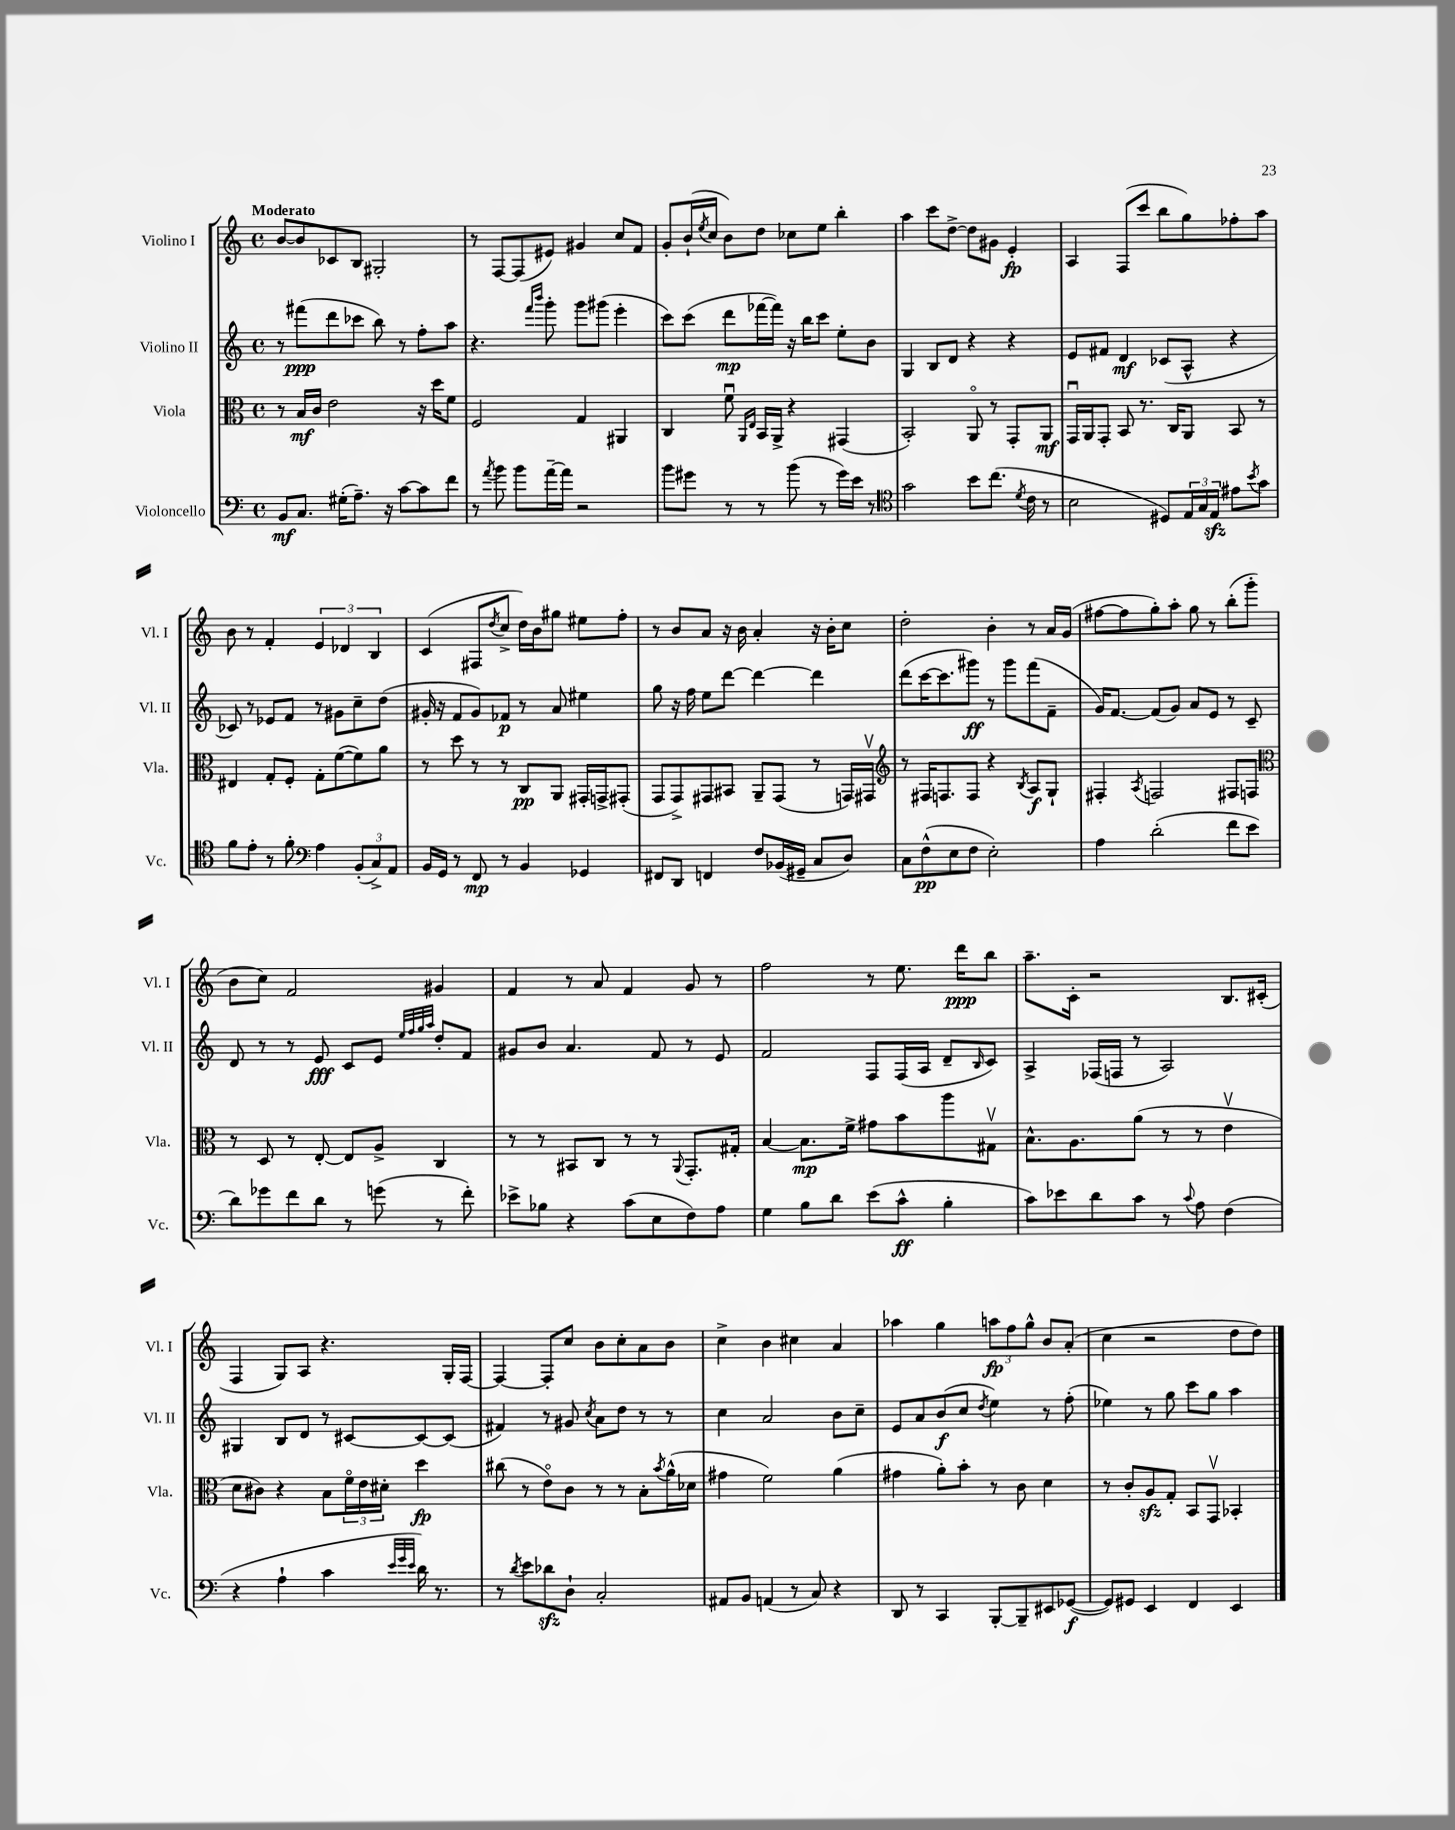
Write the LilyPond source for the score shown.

<<
\new StaffGroup <<
\new Staff = "s0" \with { instrumentName = "Violino I" shortInstrumentName = "Vl. I" } {
    \clef treble \key c \major \defaultTimeSignature \time 4/4 \tempo "Moderato"
    b'8~ b'8 ces'8 b8 gis2-. |
    r8 f8~ f8( eis'8) gis'4 c''8 f'8 |
    g'8-. b'16-!( \acciaccatura { e''8 } c''16 b'8) d''8 ces''8 e''8 b''4-. |
    a''4 c'''8 d''8~-> d''8 gis'8 e'4-.\fp |
    a4 f8( c'''8 b''8 g''8) fes''8-. a''8 |
    b'8 r8 f'4-. \tuplet 3/2 { e'4 des'4 b4 } |
    c'4( fis8 \acciaccatura { d''8 } c''8-> d''16) b'16 gis''8 eis''8 f''8-. |
    r8 b'8 a'8 r16 b'16 a'4-. r16 b'16-. c''8 |
    d''2-. b'4-. r8 a'16 g'16( |
    fis''8~ fis''8 g''8-.) a''8-. g''8 r8 b''8-.( g'''8-. |
    b'8 c''8) f'2 gis'4 |
    f'4 r8 a'8 f'4 g'8 r8 |
    f''2 r8 e''8. d'''16\ppp b''8 |
    a''8.-- c'16-. r2 b8. cis'16-.( |
    f4 g8) a8 r4. g16-. f16~ |
    f4~ f8-. c''8 b'8 c''8-. a'8 b'8 |
    c''4-> b'4 cis''4 a'4 |
    aes''4 g''4 \tuplet 3/2 { a''8\fp f''8 g''8-^ } b'8 a'8-.( |
    c''4 r2 d''8 d''8) \bar "|." |
}
\new Staff = "s1" \with { instrumentName = "Violino II" shortInstrumentName = "Vl. II" } {
    \clef treble \key c \major \defaultTimeSignature \time 4/4
    r8 fis'''8\ppp( d'''8 ces'''8 b''8) r8 f''8-. a''8 |
    r4. \grace { f'''16 b'''16 } g'''8-. g'''8 gis'''8( e'''4-. |
    c'''8) c'''8( d'''8\mp fes'''16~ fes'''16) r16 b''16 c'''8 e''8-. b'8 |
    g4 b8 d'8 r4 r4 |
    e'8 fis'8 d'4\mf ces'8( a8-^ r4 |
    ces'8) r8 ees'8 f'8 r8 gis'8 c''8-- d''8( |
    gis'16-. r16 f'8 gis'8) fes'8\p r8 a'8 eis''4 |
    g''8 r16 f''16 e''8 d'''8~ d'''4~ d'''4 |
    d'''8( c'''16~ c'''8. gis'''8\ff) r8 gis'''8 f'''8( f'8-- |
    g'16) f'8.~ f'8( g'8) a'8 e'8 r8 c'8-- |
    d'8 r8 r8 e'8\fff c'8 e'8 \grace { e''32 f''32 g''32 a''32 } d''8-. f'8 |
    gis'8 b'8 a'4. f'8 r8 e'8 |
    f'2 f8 f16( a16 d'8-- \grace { b16 } c'8) |
    a4-> fes16( f16 r8 a2) |
    gis4 b8 d'8 r8 cis'8~ cis'8~ cis'8( |
    fis'4) r8 gis'8 \acciaccatura { c''8 } a'8 d''8 r8 r8 |
    c''4 a'2 b'8 c''8-- |
    e'8 a'8 b'8\f( c''8 \acciaccatura { d''8 } e''4) r8 f''8-.( |
    ees''4) r8 g''8 c'''8 g''8 a''4 \bar "|." |
}
\new Staff = "s2" \with { instrumentName = "Viola" shortInstrumentName = "Vla." } {
    \clef alto \key c \major \defaultTimeSignature \time 4/4
    r8 b16\mf c'16 e'2 r16 d''16 f'8 |
    f2 g4 ais,4 |
    c4 f'8\downbow \grace { a,16 e16 } b,16 a,16-> r4 gis,4( |
    b,2-.) a,8\flageolet r8 g,8-. a,8\mf |
    g,16\downbow a,16 g,8-. b,8 r8. c16 a,8 b,8 r8 |
    eis4 g8-. f8-. g8-. f'8~( f'8) a'8 |
    r8 d''8 r8 r8 c8\pp a,8 gis,16-. g,16-> gis,8-.( |
    g,8 g,8->) gis,8 bis,8 a,8-- gis,8( r8 g,16) gis,16\upbow |
    \clef treble r8 fis16 f8. f8 r4 \acciaccatura { b8 } a8\f g8-! |
    fis4-. \acciaccatura { a8 } f2 fis8 f8 |
    \clef alto r8 d8 r8 e8~-. e8 a8-> c4 |
    r8 r8 bis,8 c8 r8 r8 \appoggiatura { a,8 } g,8.-. gis16-. |
    b4~ b8.\mp f'16-> gis'8 b'8 a''8 gis8\upbow |
    b8.-^ a8. a'8( r8 r8 e'4\upbow |
    d'8 cis'8) r4 b8 \tuplet 3/2 { f'16\flageolet e'16 dis'16-. } d''4\fp |
    cis''8( r8 e'8\flageolet) c'8 r8 r8 b8-. \acciaccatura { b'8 } a'16-^( des'16 |
    gis'4 f'2) a'4( |
    gis'4 a'8-.) b'8-. r8 c'8 d'4 |
    r8 c'8-. a8\sfz g8-. b,8 g,8\upbow bes,4-. \bar "|." |
}
\new Staff = "s3" \with { instrumentName = "Violoncello" shortInstrumentName = "Vc." } {
    \clef bass \key c \major \defaultTimeSignature \time 4/4
    b,8\mf c8. gis16-.( a8.--) r16 c'8~ c'8 f'8 |
    r8 \acciaccatura { a'8 } b'8 b'8 a'16~-- a'16 r2 |
    b'8 gis'8 r8 r8 b'8( r8 gis'16) e'16 r8 |
    \clef tenor g'2 b'8 c''8.( \acciaccatura { d'8 } c'16 r8 |
    b2 dis8) \tuplet 3/2 { e16 g16 e16\sfz } eis'8 \acciaccatura { b'8 } g'8 |
    f'8 e'8-. r8 f'8-. \clef bass a4 \tuplet 3/2 { b,8-.( c8->) a,8 } |
    b,16 g,16 r8 f,8\mp r8 b,4 ges,4 |
    fis,8 d,8 f,4 f8 bes,16( gis,16-- c8 d8) |
    c8 f8-^\pp( e8 f8 e2-.) |
    a4 d'2-.( f'8 e'8 |
    d'8) ges'8 f'8 d'8 r8 g'8( r8 f'8-.) |
    ees'8-> bes8 r4 c'8( e8 f8) a8 |
    g4 b8 d'8 e'8( c'8-^\ff b4-. |
    c'8) ees'8 d'8 c'8 r8 \appoggiatura { c'8 } a8 f4( |
    r4 a4-! c'4 \grace { e'32 g'32 e'32 } d'16) r8. |
    r8 \acciaccatura { d'8 } e'8 des'8\sfz d8-! c2-. |
    ais,8 b,8 a,4( r8 c8) r4 |
    d,8 r8 c,4 b,,8~-. b,,8-- eis,8 ges,8~\f( |
    ges,8) gis,8 e,4 f,4 e,4 \bar "|." |
}
>>
>>
\layout { \context { \Score \remove "Bar_number_engraver" } }
